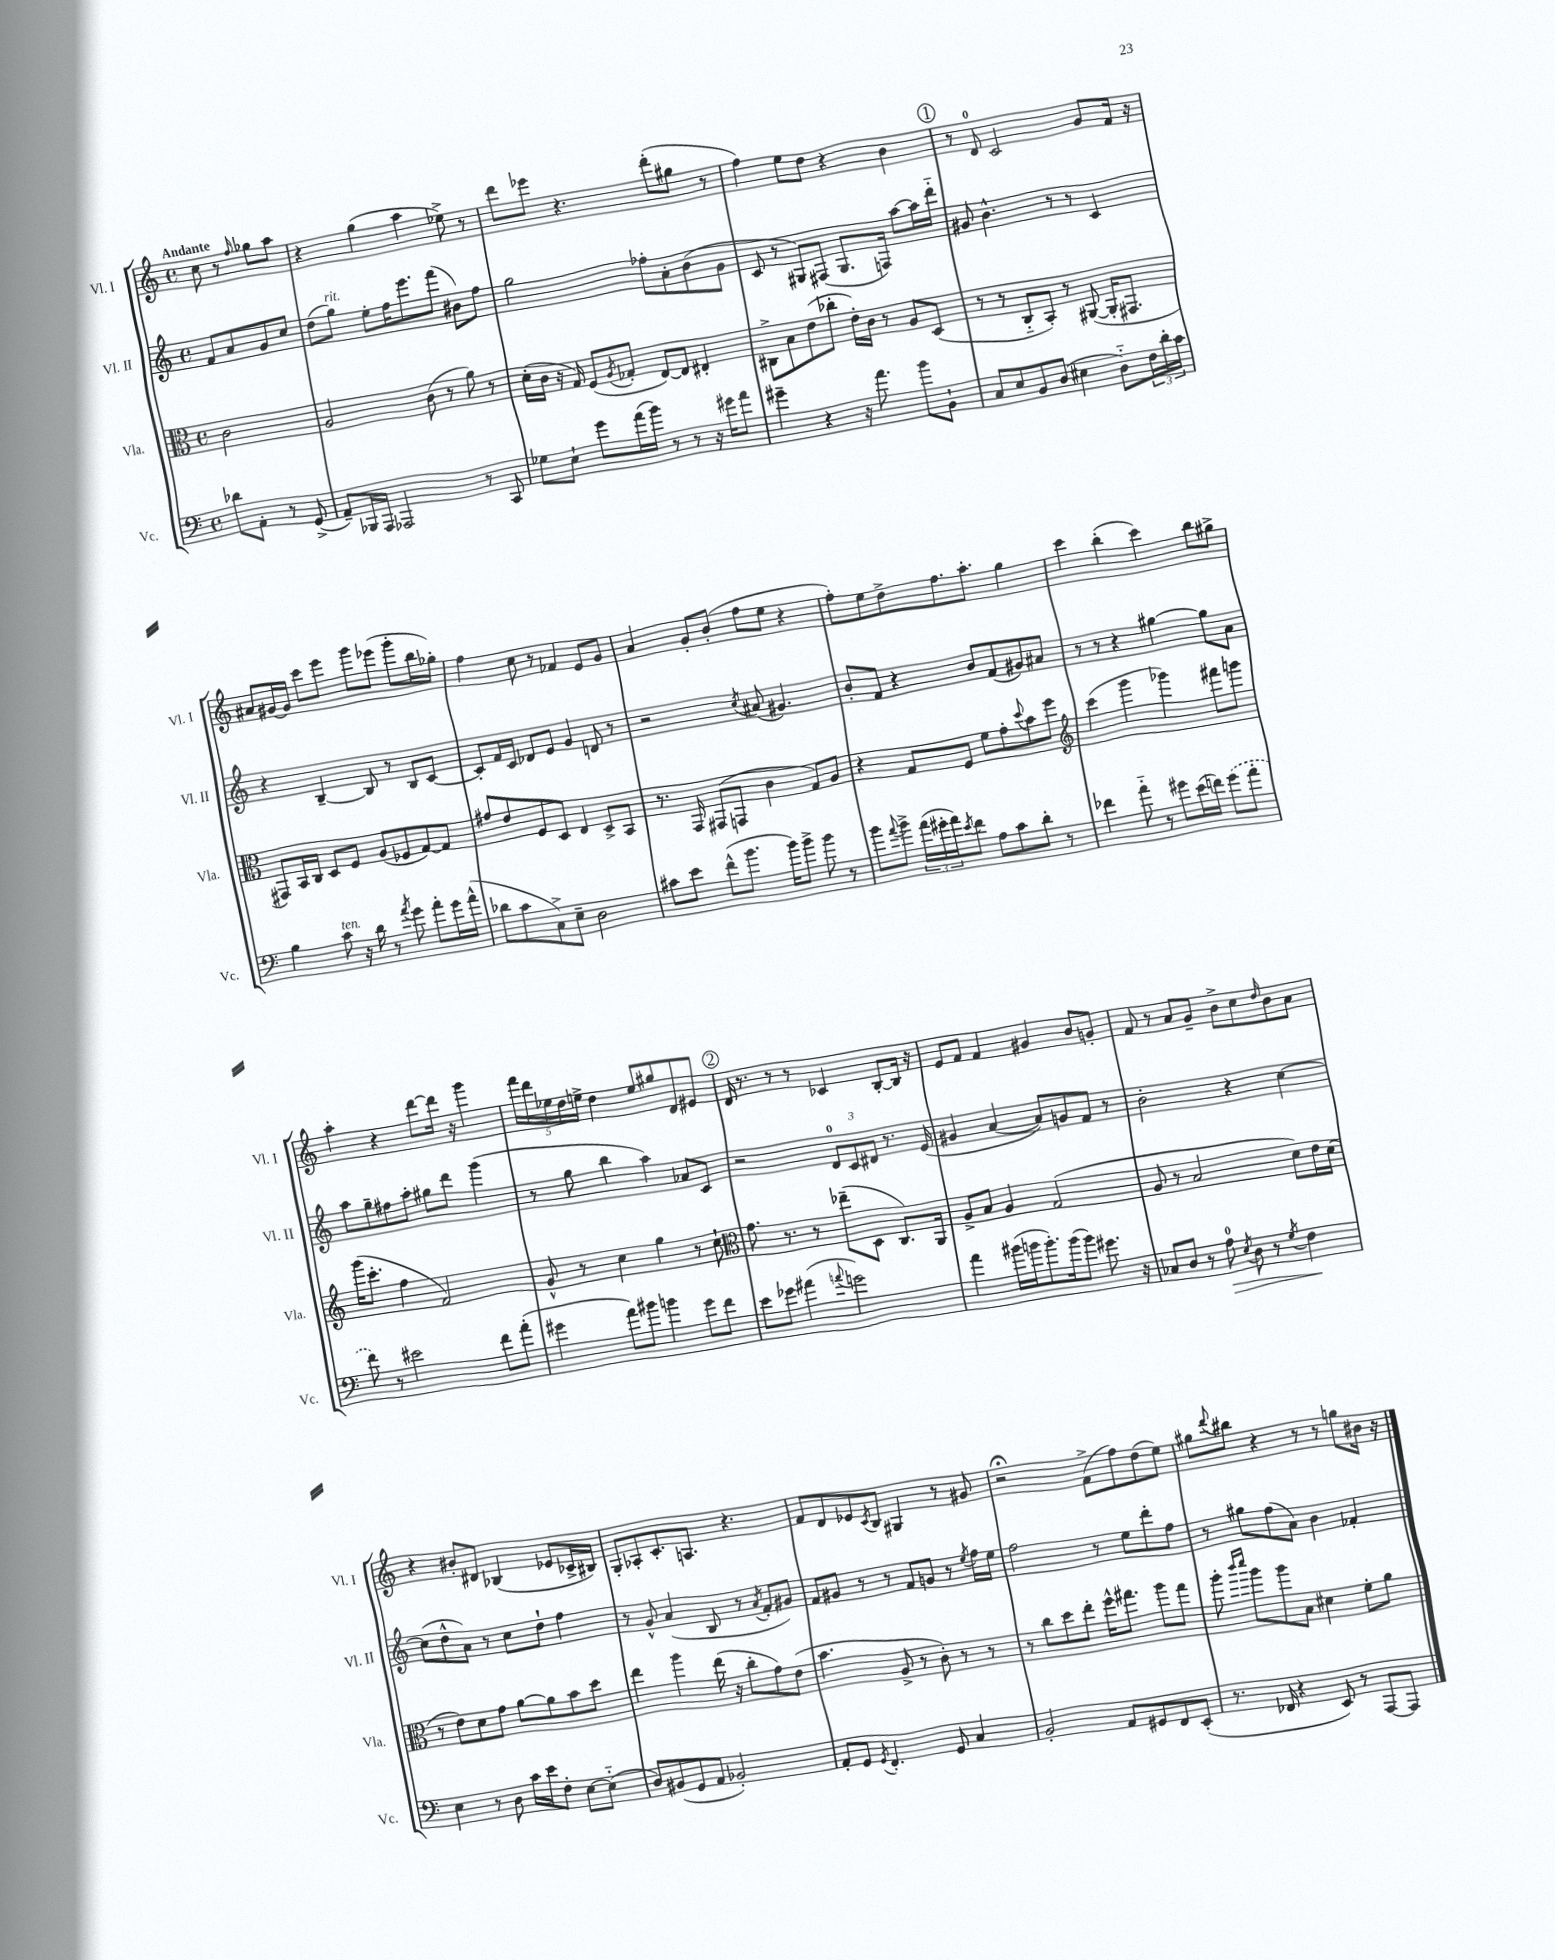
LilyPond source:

<<
\new StaffGroup <<
\new Staff = "s0" \with { instrumentName = "Vl. I" shortInstrumentName = "Vl. I" } {
    \clef treble \key c \major \defaultTimeSignature \time 4/4 \partial 2 \tempo "Andante"
    c''8 r8 \grace { f''16 } ges''8 a''8 |
    r4 g''4( a''4 ees''8->) r8 |
    d'''8 ees'''8 r4. d'''8-.( gis''8 r8 |
    f''4) e''8 d''8 r4 b'4 |
    \mark \markup { \circle "1" } r8 d'8-0 c'2 g'8 f'16 r16 |
    ais'8 gis'16~ gis'16 c'''8 e'''8 g'''8 ees'''8( g'''8-. b''16 ges''16-.) |
    f''4 c''8 r8 fes'4 e'8 g'8 |
    a'4 g'8-. b'8-.( f''8 e''8 r4 |
    f''8-.) e''8 d''8-> f''8. a''8.-. g''4 |
    c'''4 b''4-.( c'''4) b''8 gis''8-> |
    a''4-. r4 d'''8~ d'''16 r16 g'''4 |
    \tuplet 5/4 { f'''16 d'''16 ees''16 d''16 e''16-> } d''4 e''8 gis''8 d'8 eis'8 |
    \mark \markup { \circle "2" } d'16 r8. r8 r8 ces'4 b8~-. b16 r16 |
    e'8 f'8 f'4 gis'4 b'8 g'8-. |
    f'8 r8 a'8 g'8-- b'8-> c''8 \grace { d''16 } b'8 a'8 |
    r4 bis'8-. dis'8 bes4( ees'8 ces'16-> bis16) |
    g8-. aes8-. c'8.-. a8. r4. |
    f'8 d'8 ees'8 \acciaccatura { c'8 } b8 gis4 r8 gis'8 |
    r2\fermata f'8->( f''8) d''8( e''8) |
    gis''8 \appoggiatura { d'''8 } bis''8 r4 r8 r8 g''8 bis'16 r16 \bar "|." |
}
\new Staff = "s1" \with { instrumentName = "Vl. II" shortInstrumentName = "Vl. II" } {
    \clef treble \key c \major \defaultTimeSignature \time 4/4 \partial 2
    f'8 a'8 g'8 c''8 |
    d''8( g''8^\markup { \italic "rit." }) e''8-. f''16 e'''8. f'''8( bis'8) f''8 |
    g''2 fes''8-. a'8-. b'8( g'8 |
    c'8 r8 gis8) fis8( gis8. f16) a''8~ a''16 d'''16-_ |
    \mark \markup { \circle "1" } gis'8 b'4.-^ r8 r8 c'4 |
    r4 b4~-- b8 r8 b8 c'8~ |
    c'8-. f'16 c'16 des'8 e'8 g'4 d'8 r8 |
    r2 \acciaccatura { c''8 } ais'8( gis'4.) |
    b'8-. f'8 r4 b'8 f'8( gis'8) ais'8 |
    r8 r8 r4 gis''4~ gis''8 a'8 |
    a''8 g''8-- fis''8 a''8-. gis''8 d'''8 g'''4( |
    r8 g''8 b''4 a''4) aes'8 c'8 |
    \mark \markup { \circle "2" } r2 \tuplet 3/2 { d'8-0 c'8 dis'8 } r8. e'16( |
    gis'4 a'4~ a'8) g'8 f'8 r8 |
    b'2-. r4 c''4~ |
    c''8( d''8-^ a'8) r8 c''8 d''8-! f''4 |
    r8 g'8-^ a'4( b8 r8 \acciaccatura { a'8 } f'8-. gis'8) |
    f'8 gis'8 r8 r8 f'8 g'8 r8 \acciaccatura { e''8 } f''16 e''16 |
    f''2 r8 e''8 d'''8-. f''8 |
    r8 gis''8 f''8( a'8) b'4 fes'4-. \bar "|." |
}
\new Staff = "s2" \with { instrumentName = "Vla." shortInstrumentName = "Vla." } {
    \clef alto \key c \major \defaultTimeSignature \time 4/4 \partial 2
    c'2 |
    a2 c'8( r8 a'8) r8 |
    d'16-.( c'16 r16 g16) f8( \acciaccatura { a8 } ges8-. e8~) e8 eis4-. |
    cis8-> b8 e'8( ces''8-. e'16-.) c'16 r8 a8 d8( |
    \mark \markup { \circle "1" } r8 r8 c8-_ b,8-.) r8 ais,8~( ais,16-. gis,8. |
    gis,8) b,16 c16 d8 f8 a8( fes8 g8~) g8 |
    gis'8 e'8 f8 d8 e4 d8-> b,8 |
    r8. g,16 gis,8( g,8 c'4 g8) a8 |
    r4 g8 f8 f'8 g'8-. \appoggiatura { d''8 } b'8 f''8 |
    \clef treble c'''4( g'''4 ges'''4) fis'''8 g'''8 |
    g'''16( c'''8.-. f''4 f'2) |
    g'8-^ r8 c''4 g''4 r8 c''8-! |
    \mark \markup { \circle "2" } \clef alto g'8. r8. r8 ees''8--( d8 c8.) a,16 |
    a8-> b8 a4 g2( |
    a8 r8 b2 d'8) e'16 d'16( |
    r8 e'8) d'8 g'8 a'8~ a'8 b'8 d''8 |
    e''4 a''4 e''16( r16 c''8-. g'8) e'8( |
    b'4. a8-> r8 c'8-.) r8 r8 |
    r8 c''8 d''8 e''8-. f''16-^ gis''8. a''8 gis''8 |
    a''8-. \grace { c'''16 d'''16 } a''8 a''8 b8 dis'4 f'8-. a'8 \bar "|." |
}
\new Staff = "s3" \with { instrumentName = "Vc." shortInstrumentName = "Vc." } {
    \clef bass \key c \major \defaultTimeSignature \time 4/4 \partial 2
    des'8 a,8-. r8 g,8->( |
    a,8--) bes,,16 a,,16 aes,,2 r8 c,8 |
    ges8 e8-! g'8 a'16( b'16) r8 r8 r16 gis'16 a'8 |
    gis'4-- r4 r16 a'8. b'8 b,8-! |
    \mark \markup { \circle "1" } c8 e8 b,8 d8( eis4 d8-_) \tuplet 3/2 { f16 d'16-. c'16 } |
    b4 c'8^\markup { \italic "ten." } r16 d'16 r8 \acciaccatura { a'8 } g'8 a'8-. g'16 a'16-^( |
    des'8 c'8 c8->) e8-- d2 |
    cis'8 e'8 f'8-^( b'8. b'16) b'8-> b'8 r8 |
    b'8 \appoggiatura { a'8 } b'8-> \tuplet 3/2 { a'16( gis'16-. a'16) } \acciaccatura { e'8 } f'8 a8 c'8 d'8-. r8 |
    fes'4 a'8-_ r8 gis'8 e'16( f'16) \once \slurDashed gis'8( a'8-. |
    f'8) r8 eis'2 f'8 a'8-.( |
    gis'4 a'8) bis'8 b'4 gis'8 f'8 |
    \mark \markup { \circle "2" } e'8 ges'8 ais'4( \appoggiatura { a'8 } g'2) |
    a'4 bis'16( b'16 b'8.-.) b'16( b'8) gis'8. r16 |
    ces8 d8 r8 a8-0\> \acciaccatura { e8 } d8 r8 \acciaccatura { g8 } f4\! |
    e4 r8 d8 c'16 e'16 f8-. e8~ e8-_( |
    d8) bis,8( g,8 a,8 bes,2-.) |
    a,8-. g,8 \acciaccatura { g,8 } f,4.-. g,8 c4 |
    b,2-. a,8 gis,8 f,8 e,8-.( |
    r8. fes,16 r4 e,8) r8 a,,8~ a,,8 \bar "|." |
}
>>
>>
\layout { \context { \Score \remove "Bar_number_engraver" } }
